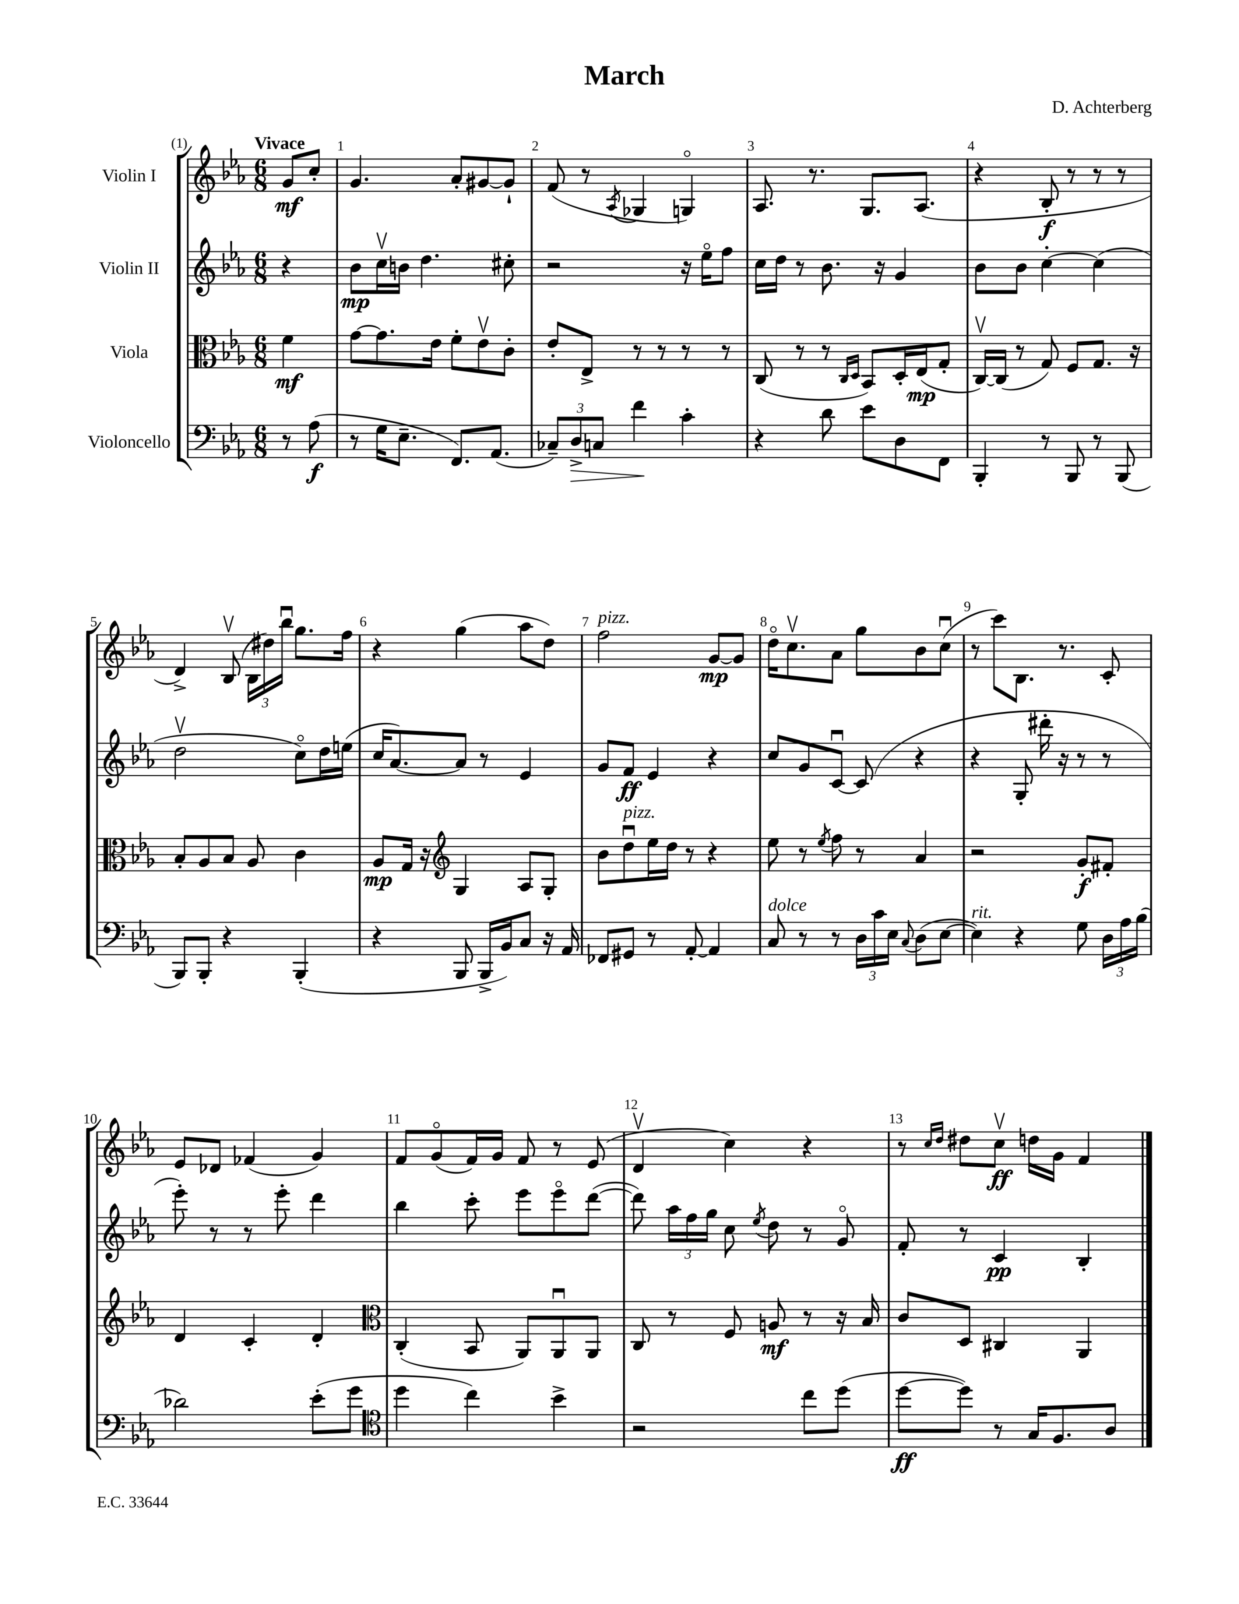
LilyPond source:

\header { title = "March" composer = "D. Achterberg" }
<<
\new StaffGroup <<
\new Staff = "s0" \with { instrumentName = "Violin I" } {
    \clef treble \key ees \major \numericTimeSignature \time 6/8 \partial 4 \tempo "Vivace"
    \autoBeamOff g'8[\mf c''8]-. |
    g'4. aes'8[-. gis'8~ gis'8]-! |
    f'8( r8 \acciaccatura { aes8 } ges4 g4\flageolet) |
    aes8. r8. g8.[ aes8.]( |
    r4 bes8-.\f r8 r8 r8 |
    d'4->) bes8\upbow( \tuplet 3/2 { bes16[ dis''16) bes''16]\downbow } g''8.[ f''16] |
    r4 g''4( aes''8[ d''8]) |
    f''2^\markup { \italic "pizz." } g'8[~\mp g'8] |
    d''16[\flageolet c''8.\upbow aes'8] g''8[ bes'8 c''8]\downbow( |
    r8 c'''8[) bes8.] r8. c'8-. |
    ees'8[ des'8] fes'4( g'4) |
    f'8[ g'8\flageolet( f'16) g'16] f'8 r8 ees'8( |
    d'4\upbow c''4) r4 |
    r8 \grace { c''16[ d''16] } dis''8[ c''8]\upbow\ff d''16[ g'16] f'4 \bar "|." |
}
\new Staff = "s1" \with { instrumentName = "Violin II" } {
    \clef treble \key ees \major \numericTimeSignature \time 6/8 \partial 4
    \autoBeamOff r4 |
    bes'8[\mp c''16\upbow b'16] d''4. cis''8-. |
    r2 r16 ees''16[\flageolet f''8] |
    c''16[ d''16] r8 bes'8. r16 g'4 |
    bes'8[ bes'8] c''4~-. c''4( |
    d''2\upbow c''8[\flageolet) d''16 e''16]( |
    c''16[ aes'8.~) aes'8] r8 ees'4 |
    g'8[ f'8]\ff ees'4 r4 |
    c''8[ g'8 c'8]~\downbow c'8( r4 |
    r4 g8-. dis'''16-. r16 r8 r8 |
    ees'''8-.) r8 r8 ees'''8-. d'''4 |
    bes''4 c'''8-. ees'''8[ ees'''8\flageolet d'''8]~( |
    d'''8) \tuplet 3/2 { aes''16[ f''16 g''16] } c''8 \acciaccatura { ees''8 } d''8 r8 g'8\flageolet |
    f'8-. r8 c'4\pp bes4-. \bar "|." |
}
\new Staff = "s2" \with { instrumentName = "Viola" } {
    \clef alto \key ees \major \numericTimeSignature \time 6/8 \partial 4
    \autoBeamOff f'4\mf |
    g'8[~ g'8. ees'16] f'8[-. ees'8\upbow c'8]-. |
    ees'8[-. ees8]-> r8 r8 r8 r8 |
    c8( r8 r8 \grace { c16[ d16] } bes,8[) d16-. ees16\mp( g8]-. |
    c16[~\upbow) c16]( r8 g8) f8[ g8.] r16 |
    bes8[-. aes8 bes8] aes8 c'4 |
    aes8[\mp g16] r16 \clef treble g4 aes8[ g8]-. |
    bes'8[ d''8\downbow^\markup { \italic "pizz." } ees''16 d''16] r8 r4 |
    ees''8 r8 \acciaccatura { ees''8 } f''8 r8 aes'4 |
    r2 g'8[-.\f fis'8]-. |
    d'4 c'4-. d'4-. |
    \clef alto c4-.( bes,8 aes,8[) aes,8\downbow aes,8] |
    c8 r8 f8 a8\mf r8 r16 bes16 |
    c'8[ d8] cis4 aes,4 \bar "|." |
}
\new Staff = "s3" \with { instrumentName = "Violoncello" } {
    \clef bass \key ees \major \numericTimeSignature \time 6/8 \partial 4
    \autoBeamOff r8 aes8\f( |
    r8 g16[ ees8.]-- f,8.[) aes,8.]( |
    \tuplet 3/2 { ces8[--) d8->\> c8] } f'4\! c'4-. |
    r4 d'8 ees'8[ d8 f,8] |
    bes,,4-. r8 bes,,8 r8 bes,,8( |
    bes,,8[) bes,,8]-. r4 bes,,4-.( |
    r4 bes,,8 bes,,16[-> bes,16) c8] r16 aes,16 |
    fes,8[ gis,8] r8 aes,8~-. aes,4 |
    c8^\markup { \italic "dolce" } r8 r8 \tuplet 3/2 { d16[ c'16 ees16] } \appoggiatura { c8 } d8[( ees8]~ |
    ees4^\markup { \italic "rit." }) r4 g8 \tuplet 3/2 { d16[ aes16 bes16]( } |
    des'2) ees'8[-.( g'8] |
    \clef tenor d''4 c''4) bes'4-> |
    r2 c''8[ d''8]( |
    d''8[~\ff d''8]) r8 g16[ f8. aes8] \bar "|." |
}
>>
>>
\layout { \context { \Score \override BarNumber.break-visibility = ##(#f #t #t) barNumberVisibility = #all-bar-numbers-visible } }
